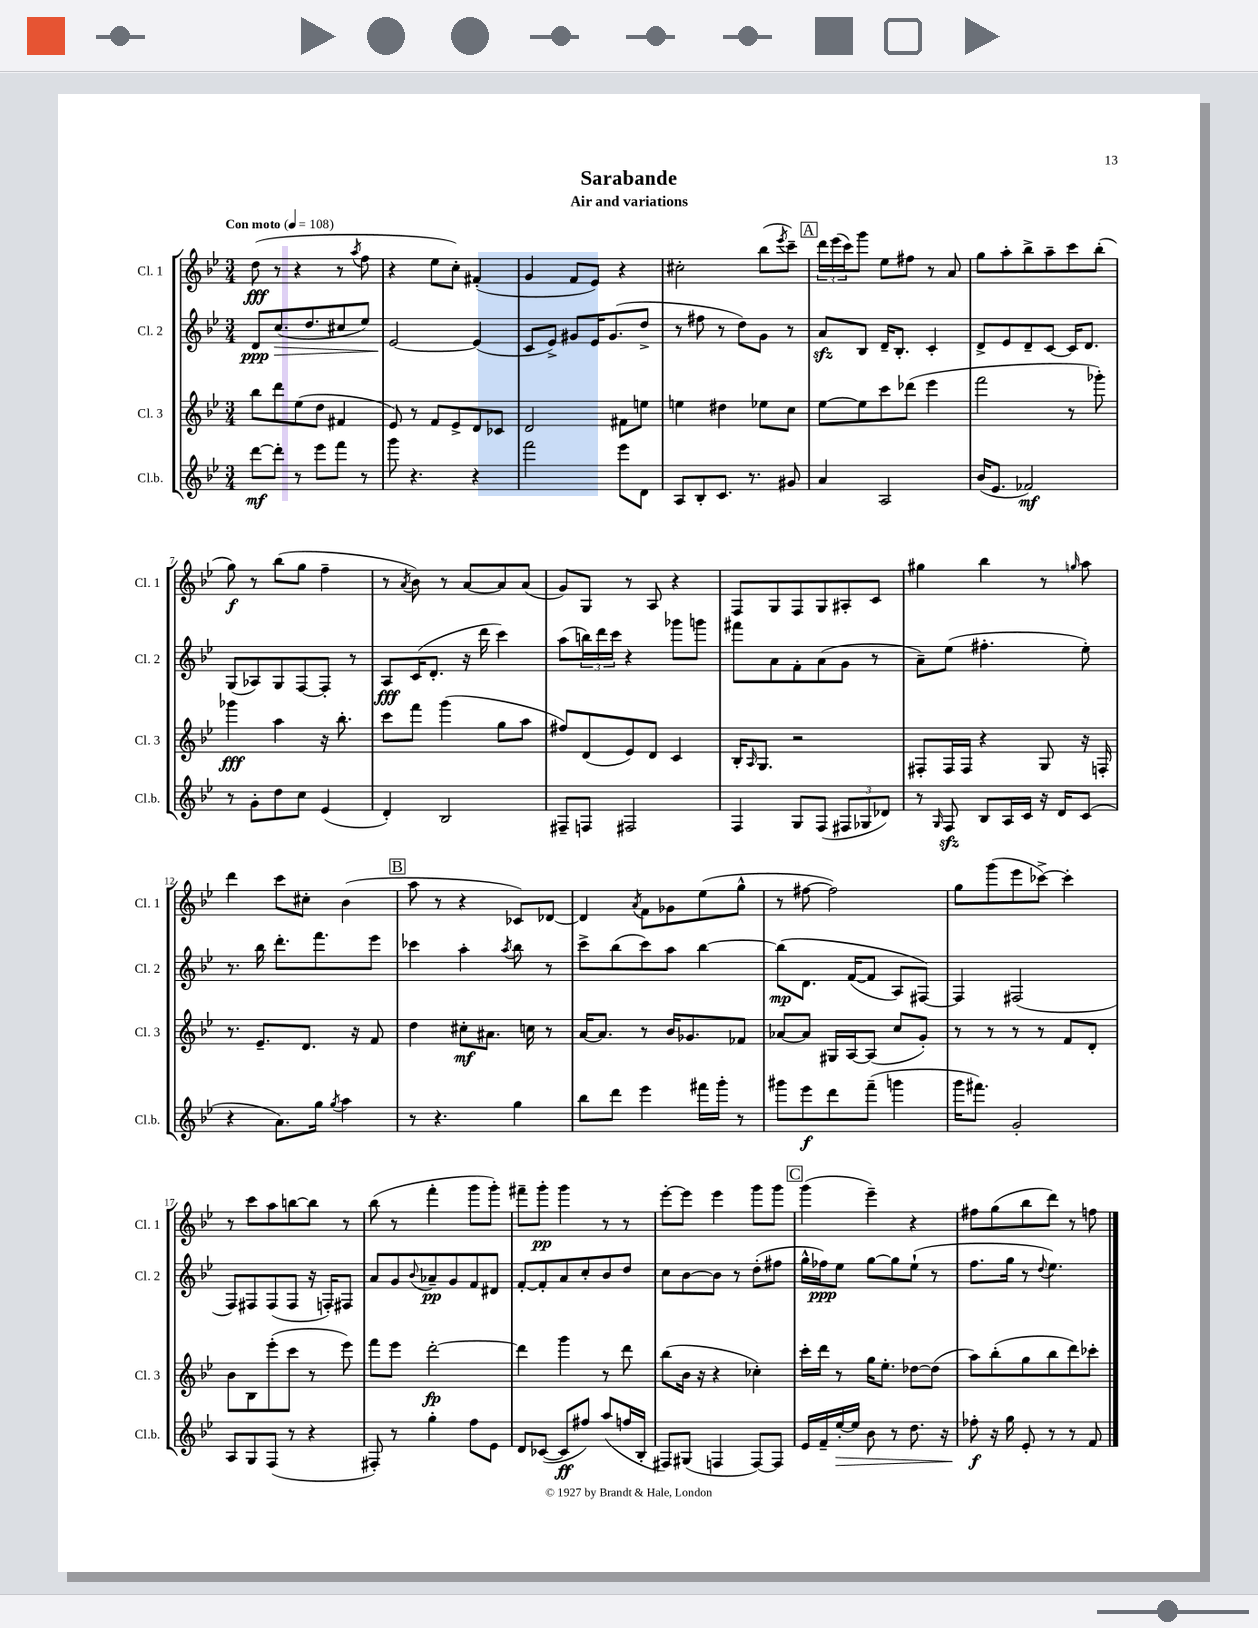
\header { title = "Sarabande" subtitle = "Air and variations" }
<<
\new StaffGroup <<
\new Staff = "s0" \with { instrumentName = "Cl. 1" shortInstrumentName = "Cl. 1" } {
    \clef treble \key bes \major \numericTimeSignature \time 3/4 \tempo "Con moto" 4 = 108
    d''8\fff( r8 r4 r8 \acciaccatura { a''8 } f''8 |
    r4 ees''8 c''8-.) fis'4-.( |
    g'4 f'8 ees'8) r4 |
    cis''2-. bes''8( \acciaccatura { ees'''8 } c'''8--) |
    \mark \markup { \box "A" } \tuplet 3/2 { d'''16 ees'''16( c'''16) } g'''8 ees''8 fis''8 r8 a'8 |
    g''8 a''8-. bes''8-> a''8-- c'''8 bes''8-.( |
    g''8\f) r8 bes''8( g''8 f''4-- |
    r8 \acciaccatura { a'8 } bes'8) r8 a'8~ a'8 a'8( |
    g'8) g8 r8 a8 r4 |
    f8 g8 f8 g8 ais8-. c'8 |
    gis''4 bes''4 r8 \grace { g''16 } a''8 |
    d'''4 c'''8 cis''8-. bes'4( |
    \mark \markup { \box "B" } a''8 r8 r4 ces'8) des'8~ |
    des'4 \acciaccatura { a'8 } f'8 ges'8 ees''8( g''8-^ |
    r8 fis''8~ fis''2) |
    g''8 g'''8( ees'''8 ces'''8~->) ces'''4-. |
    r8 c'''8 a''8 b''8~ b''8 r8 |
    bes''8( r8 f'''4-. g'''8 g'''8-.) |
    fis'''8-- g'''8-.\pp g'''4 r8 r8 |
    ees'''8~-. ees'''8 ees'''4 g'''8 g'''8 |
    \mark \markup { \box "C" } g'''4( ees'''4--) r4 |
    fis''8 g''8( bes''8 d'''8) r8 f''8 \bar "|." |
}
\new Staff = "s1" \with { instrumentName = "Cl. 2" shortInstrumentName = "Cl. 2" } {
    \clef treble \key bes \major \numericTimeSignature \time 3/4
    d'8\ppp c''8.\>( d''8. cis''8 ees''8) |
    ees'2~\! ees'4( |
    c'8 ees'8->) gis'8 ees'16 gis'8.( d''8-> |
    r8 fis''8 r8 d''8) g'8 r8 |
    \mark \markup { \box "A" } a'8\sfz bes8 d'16-- bes8.-. c'4-. |
    d'8-> ees'8 d'8-- c'8~ c'16 d'8. |
    g8( aes8) g8 f8~ f8-. r8 |
    a8\fff c'16( d'8.-. r16 d'''16 c'''4) |
    a''8( \tuplet 3/2 { b''16) d'''16 c'''16 } r4 ges'''8 g'''8 |
    fis'''8 a'8 f'8-. a'8( g'8 r8 |
    a'8--) ees''8( fis''4.-. ees''8-.) |
    r8. bes''16 d'''8.-. f'''8. ees'''8 |
    \mark \markup { \box "B" } ces'''4 a''4-. \acciaccatura { a''8 } bes''8 r8 |
    c'''8-> bes''8( c'''8) a''8 bes''4~ |
    bes''8\mp\( d'8. f'16~( f'8 a8) fis8~\) |
    fis4 fis2( |
    f8) fis8 fis8( fis8 r16 f16-.) fis8 |
    a'8 g'8 \appoggiatura { bes'8 } aes'8--\pp g'8 f'8 dis'8 |
    f'8~-. f'8-. a'8 c''8-. bes'8 d''8 |
    c''8 bes'8~ bes'8 r8 d''8-.( fis''8 |
    \mark \markup { \box "C" } g''16-^ fes''16\ppp) ees''8 g''8~ g''8 ees''8-!( r8 |
    f''8. g''16 r8 \appoggiatura { d''8 } ees''4.) \bar "|." |
}
\new Staff = "s2" \with { instrumentName = "Cl. 3" shortInstrumentName = "Cl. 3" } {
    \clef treble \key bes \major \numericTimeSignature \time 3/4
    bes''8 d'''8 ees''8( d''8 fis'4 |
    ees'8) r8 f'8 ees'8-> d'8 ces'8 |
    d'2 fis'8 e''8 |
    e''4 dis''4 ees''8 c''8 |
    \mark \markup { \box "A" } ees''8~ ees''8 c'''8 des'''8( ees'''4 |
    f'''2 r8 ges'''8-.) |
    ges'''4\fff a''4 r16 bes''8.-. |
    c'''8 f'''8 g'''4( g''8 a''8 |
    fis''8) d'8( ees'8) d'8 c'4 |
    bes16-. \grace { a16 } g8. r2 |
    fis8-. fis16 fis16 r4 g8 r16 f16-. |
    r8. ees'8.-- d'8. r16 f'8 |
    \mark \markup { \box "B" } d''4 cis''8-.\mf ais'8. c''16 r8 |
    a'16~ a'8. r8 bes'16 ges'8. fes'8 |
    aes'8~ aes'8 gis16 a16~ a8( c''8 g'8-.) |
    r8 r8 r8 r8 f'8 d'8-. |
    bes'8 bes8 ees'''8-.( c'''8 r8 ees'''8) |
    f'''8 ees'''8 d'''2~-.\fp |
    d'''4 g'''4 r8 d'''8 |
    bes''8( bes'16 r16 r4 ces''4-.) |
    \mark \markup { \box "C" } c'''16-. d'''16 r8 g''16 ees''8.-. des''8~ des''8( |
    a''8) bes''8-.( g''8 bes''8 d'''8) ces'''8-. \bar "|." |
}
\new Staff = "s3" \with { instrumentName = "Cl.b." shortInstrumentName = "Cl.b." } {
    \clef treble \key bes \major \numericTimeSignature \time 3/4
    d'''8~\mf d'''8-. r8 ees'''8 f'''8 r8 |
    g'''8 r4. r4 |
    f'''2 ees'''8 d'8 |
    a8 bes8-. c'8. r8. gis'8 |
    \mark \markup { \box "A" } a'4 a2 |
    bes'16( ees'8. fes'2\mf) |
    r8 g'8-. d''8 c''8 ees'4( |
    d'4-.) bes2 |
    fis8-- f8 fis2 |
    f4 g8 f8( \tuplet 3/2 { fis8 ges8 des'8) } |
    r8 \grace { g16 } f8\sfz bes8 a16 c'16 r16 d'16 c'8( |
    r4 a'8.) g''16 \acciaccatura { g''8 } a''4 |
    \mark \markup { \box "B" } r8 r4. g''4 |
    bes''8 d'''8 ees'''4 fis'''16 g'''16-. r8 |
    gis'''8 ees'''8\f d'''8 f'''8--( g'''4 |
    g'''16 fis'''8.) g'2-. |
    a8 g8 f8( r8 r4 |
    fis8-.) r8 g''4-. f''8 ees'8 |
    d'8 ces'8~( ces'8\ff fis''8) a''8( f''16 bes16-. |
    fis8) gis8( f4 f8~) f8 |
    \mark \markup { \box "C" } ees'16 f'16-- ees''16~-.\> ees''16 bes'8 r8 d''8. r16 |
    fes''8-.\f\! r16 g''16 ees'8-. r8 r8 f'8 \bar "|." |
}
>>
>>
